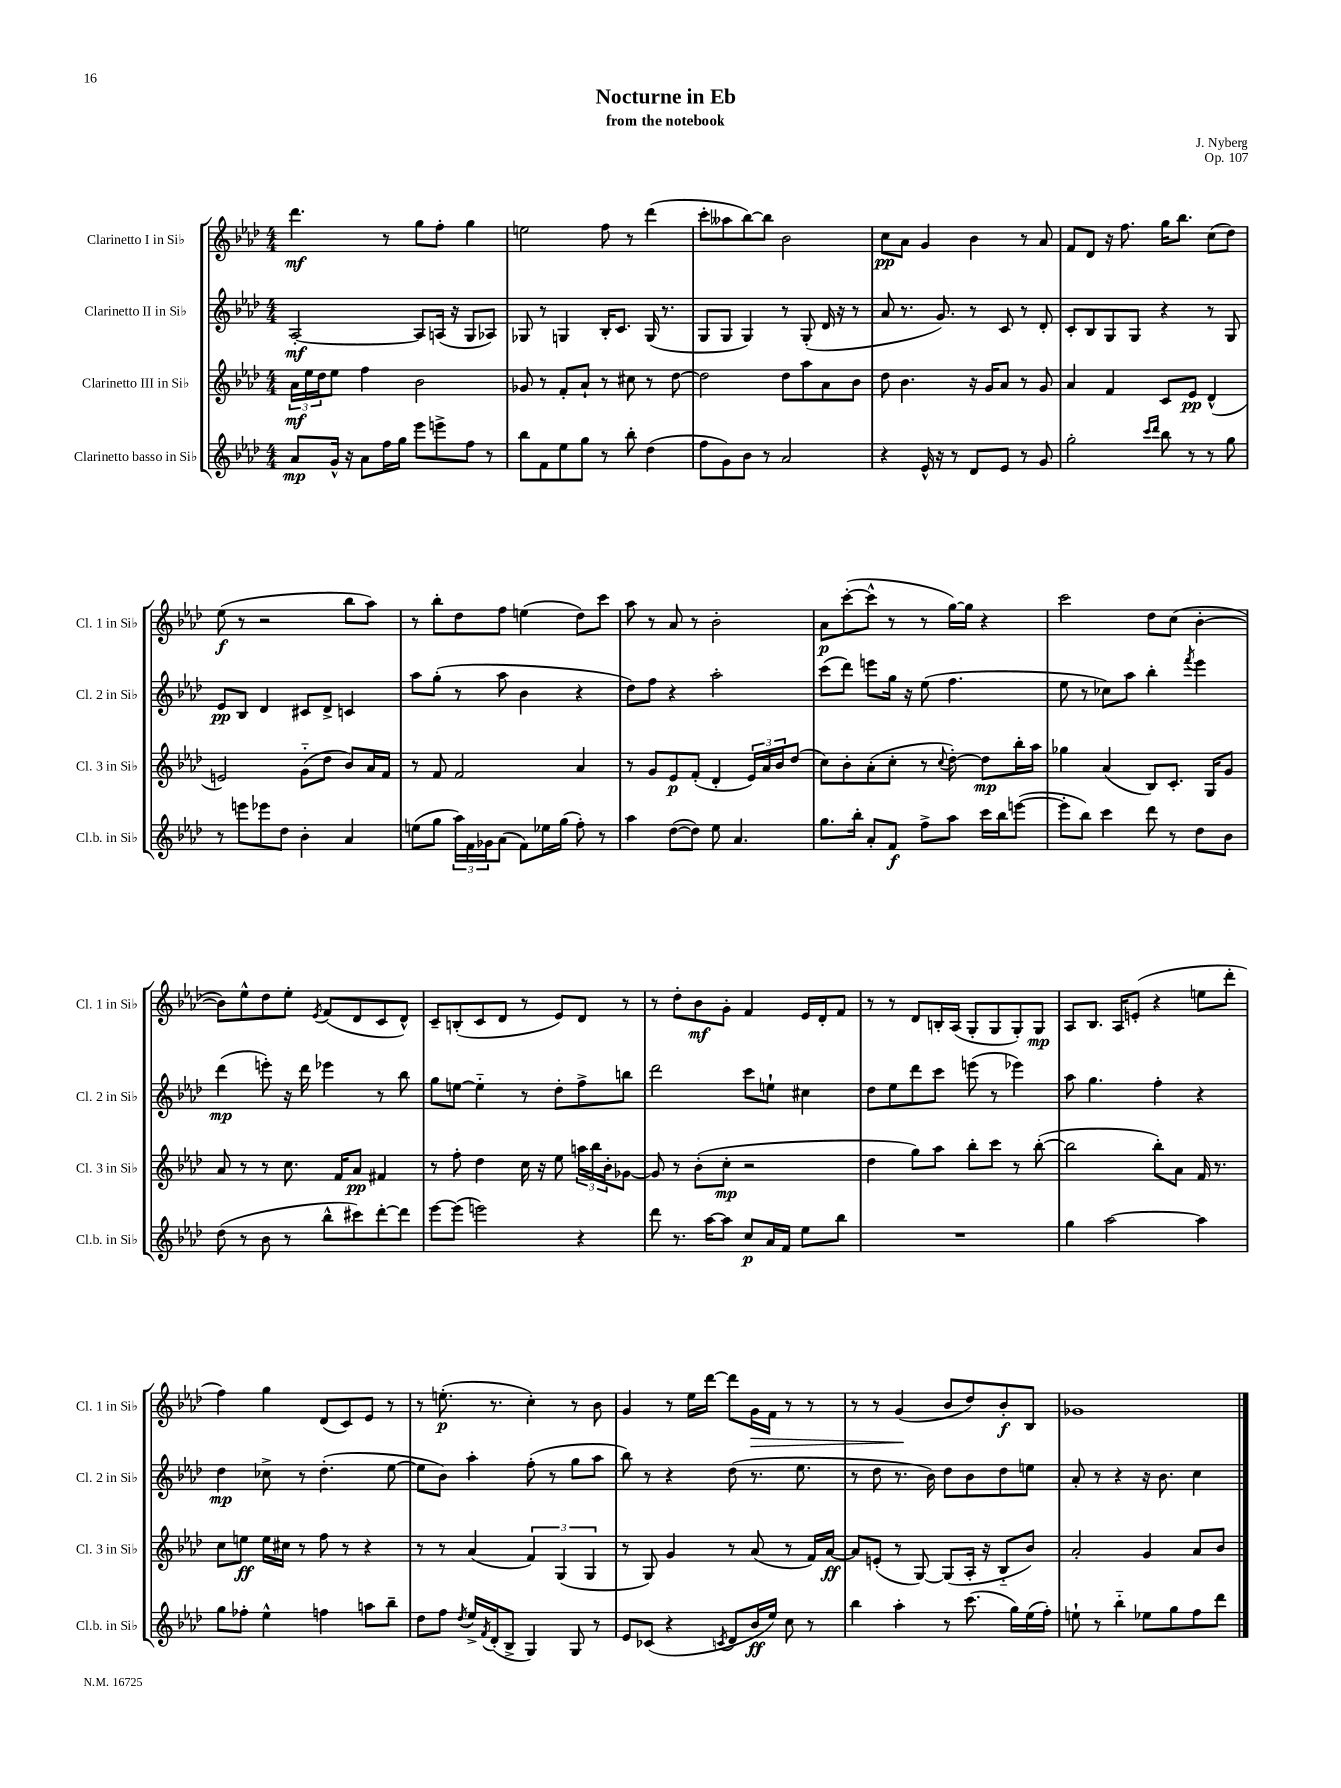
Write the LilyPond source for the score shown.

\header { title = "Nocturne in Eb" composer = "J. Nyberg" subtitle = "from the notebook" opus = "Op. 107" }
<<
\new StaffGroup <<
\new Staff = "s0" \with { instrumentName = "Clarinetto I in Sib" shortInstrumentName = "Cl. 1 in Sib" } {
    \clef treble \key aes \major \numericTimeSignature \time 4/4
    des'''4.\mf r8 g''8 f''8-. g''4 |
    e''2 f''8 r8 des'''4( |
    c'''8-. aeses''8 bes''8~) bes''8 bes'2 |
    c''8\pp aes'8 g'4 bes'4 r8 aes'8 |
    f'8 des'8 r16 f''8. g''16 bes''8. c''8( des''8) |
    ees''8\f( r8 r2 bes''8 aes''8) |
    r8 bes''8-. des''8 f''8 e''4( des''8) c'''8 |
    aes''8 r8 aes'8 r8 bes'2-. |
    aes'8\p c'''8~-.( c'''8-^ r8 r8 g''16~) g''16 r4 |
    c'''2 des''8 c''8( bes'4~-. |
    bes'8) ees''8-^ des''8 ees''8-. \acciaccatura { ees'8 } f'8( des'8 c'8 des'8-^) |
    c'8-- b8-.( c'8 des'8 r8 ees'8) des'8 r8 |
    r8 des''8-. bes'8\mf g'8-. f'4 ees'16 des'16-. f'8 |
    r8 r8 des'8 b16-. aes16( g8-. g8 g8-.) g8\mp |
    aes8 bes8. aes16 e'8-.( r4 e''8 des'''8-. |
    f''4) g''4 des'8( c'8) ees'8 r8 |
    r8 e''8.-.\p( r8. c''4-.) r8 bes'8 |
    g'4 r8 ees''16 des'''16~ des'''8 g'16\> f'16 r8 r8 |
    r8 r8 g'4\!( bes'8 des''8) bes'8-.\f bes8 |
    ges'1 \bar "|." |
}
\new Staff = "s1" \with { instrumentName = "Clarinetto II in Sib" shortInstrumentName = "Cl. 2 in Sib" } {
    \clef treble \key aes \major \numericTimeSignature \time 4/4
    aes2~-.\mf aes8 a16( r16 g8 aes8) |
    ges8 r8 g4 bes16-. c'8. g16( r8. |
    g8 g8 g4) r8 g8-.( des'16 r16 r8 |
    aes'8 r8. g'8.) r8 c'8 r8 des'8-. |
    c'8-. bes8 g8 g8 r4 r8 g8 |
    ees'8\pp bes8 des'4 cis'8 des'8-> c'4 |
    aes''8 g''8-.( r8 aes''8 bes'4 r4 |
    des''8) f''8 r4 aes''2-. |
    c'''8( des'''8) e'''8 g''16 r16 ees''8( f''4. |
    ees''8 r8 ces''8) aes''8 bes''4-. \acciaccatura { f'''8 } ees'''4 |
    des'''4\mp( e'''8-.) r16 des'''16 ees'''4 r8 bes''8 |
    g''8 e''8~ e''4-_ r8 des''8-. f''8-> b''8 |
    des'''2 c'''8 e''8-! cis''4 |
    des''8 ees''8 des'''8 c'''8 e'''8( r8 ees'''4) |
    aes''8 g''4. f''4-. r4 |
    des''4\mp ces''8-> r8 des''4.-.( ees''8~ |
    ees''8 bes'8) aes''4-. f''8-.( r8 g''8 aes''8 |
    bes''8) r8 r4 des''8( r8. ees''8. |
    r8 des''8 r8. bes'16) des''8 bes'8 des''8 e''8 |
    aes'8-. r8 r4 r16 bes'8. c''4 \bar "|." |
}
\new Staff = "s2" \with { instrumentName = "Clarinetto III in Sib" shortInstrumentName = "Cl. 3 in Sib" } {
    \clef treble \key aes \major \numericTimeSignature \time 4/4
    \tuplet 3/2 { aes'16\mf ees''16 des''16 } ees''8 f''4 bes'2 |
    ges'8 r8 f'8-. aes'8-! r8 cis''8 r8 des''8~ |
    des''2 des''8 aes''8 aes'8 bes'8 |
    des''8 bes'4. r16 g'16 aes'8 r8 g'8 |
    aes'4 f'4 c'8 ees'8\pp des'4-^( |
    e'2) g'8-_( des''8 bes'8) aes'16 f'16 |
    r8 f'8 f'2 aes'4 |
    r8 g'8 ees'8\p f'8-.( des'4-. \tuplet 3/2 { ees'16) aes'16 bes'16 } des''8( |
    c''8) bes'8-. aes'8-.( c''8-. r8 \appoggiatura { c''8 } des''8~-.) des''8\mp bes''16-. aes''16 |
    ges''4 aes'4( bes8) c'8.-. g16 g'8 |
    aes'8 r8 r8 c''8. f'16 aes'8\pp fis'4 |
    r8 f''8-. des''4 c''16 r16 ees''8 \tuplet 3/2 { a''16 bes''16 bes'16-. } ges'8~ |
    ges'8 r8 bes'8-.( c''8-.\mp r2 |
    des''4 g''8) aes''8 bes''8-. c'''8 r8 bes''8~-.( |
    bes''2 bes''8-.) aes'8 f'16 r8. |
    c''8 e''8\ff e''16 cis''16 r8 f''8 r8 r4 |
    r8 r8 aes'4( \tuplet 3/2 { f'4) g4( g4 } |
    r8 g8) g'4 r8 aes'8( r8 f'16) aes'16~\ff |
    aes'8 e'8-.( r8 g8~) g8( aes16-. r16 bes8-_ bes'8) |
    aes'2-. g'4 aes'8 bes'8 \bar "|." |
}
\new Staff = "s3" \with { instrumentName = "Clarinetto basso in Sib" shortInstrumentName = "Cl.b. in Sib" } {
    \clef treble \key aes \major \numericTimeSignature \time 4/4
    aes'8\mp g'16-^ r16 aes'8 f''16 g''16 ees'''8 e'''8-> f''8 r8 |
    bes''8 f'8 ees''8 g''8 r8 bes''8-. des''4( |
    f''8 g'8) bes'8 r8 aes'2 |
    r4 ees'16-^ r16 r8 des'8 ees'8 r8 g'8 |
    g''2-. \grace { c'''16 des'''16 } bes''8 r8 r8 g''8 |
    r8 e'''8 ees'''8 des''8 bes'4-. aes'4 |
    e''8( g''8 \tuplet 3/2 { aes''16) f'16 ges'16 } aes'8( f'8) ees''16 g''16( f''8-.) r8 |
    aes''4 des''8~( des''8) ees''8 aes'4. |
    g''8. bes''16-. aes'8-. f'8\f f''8-> aes''8 c'''16 bes''16 e'''8~( |
    e'''8-. bes''8) c'''4 des'''8 r8 des''8 bes'8 |
    des''8( r8 bes'8 r8 bes''8-^ cis'''8) des'''8~-. des'''8 |
    ees'''8~ ees'''8( e'''2) r4 |
    des'''8 r8. aes''16~ aes''8 c''8\p aes'16 f'16 ees''8 bes''8 |
    R1 |
    g''4 aes''2~ aes''4 |
    g''8 fes''8-. ees''4-^ f''4 a''8 bes''8-- |
    des''8 f''8 \acciaccatura { des''8 } ees''16-> \acciaccatura { f'8 } des'16-.( bes8-> g4) g8 r8 |
    ees'8 ces'8( r4 \acciaccatura { c'8 } des'8 bes'16\ff ees''16) c''8 r8 |
    bes''4 aes''4-. r8 c'''8.( g''16) ees''16( f''16-.) |
    e''8-! r8 bes''4-_ ees''8 g''8 f''8 des'''8 \bar "|." |
}
>>
>>
\layout { \context { \Score \remove "Bar_number_engraver" } }
